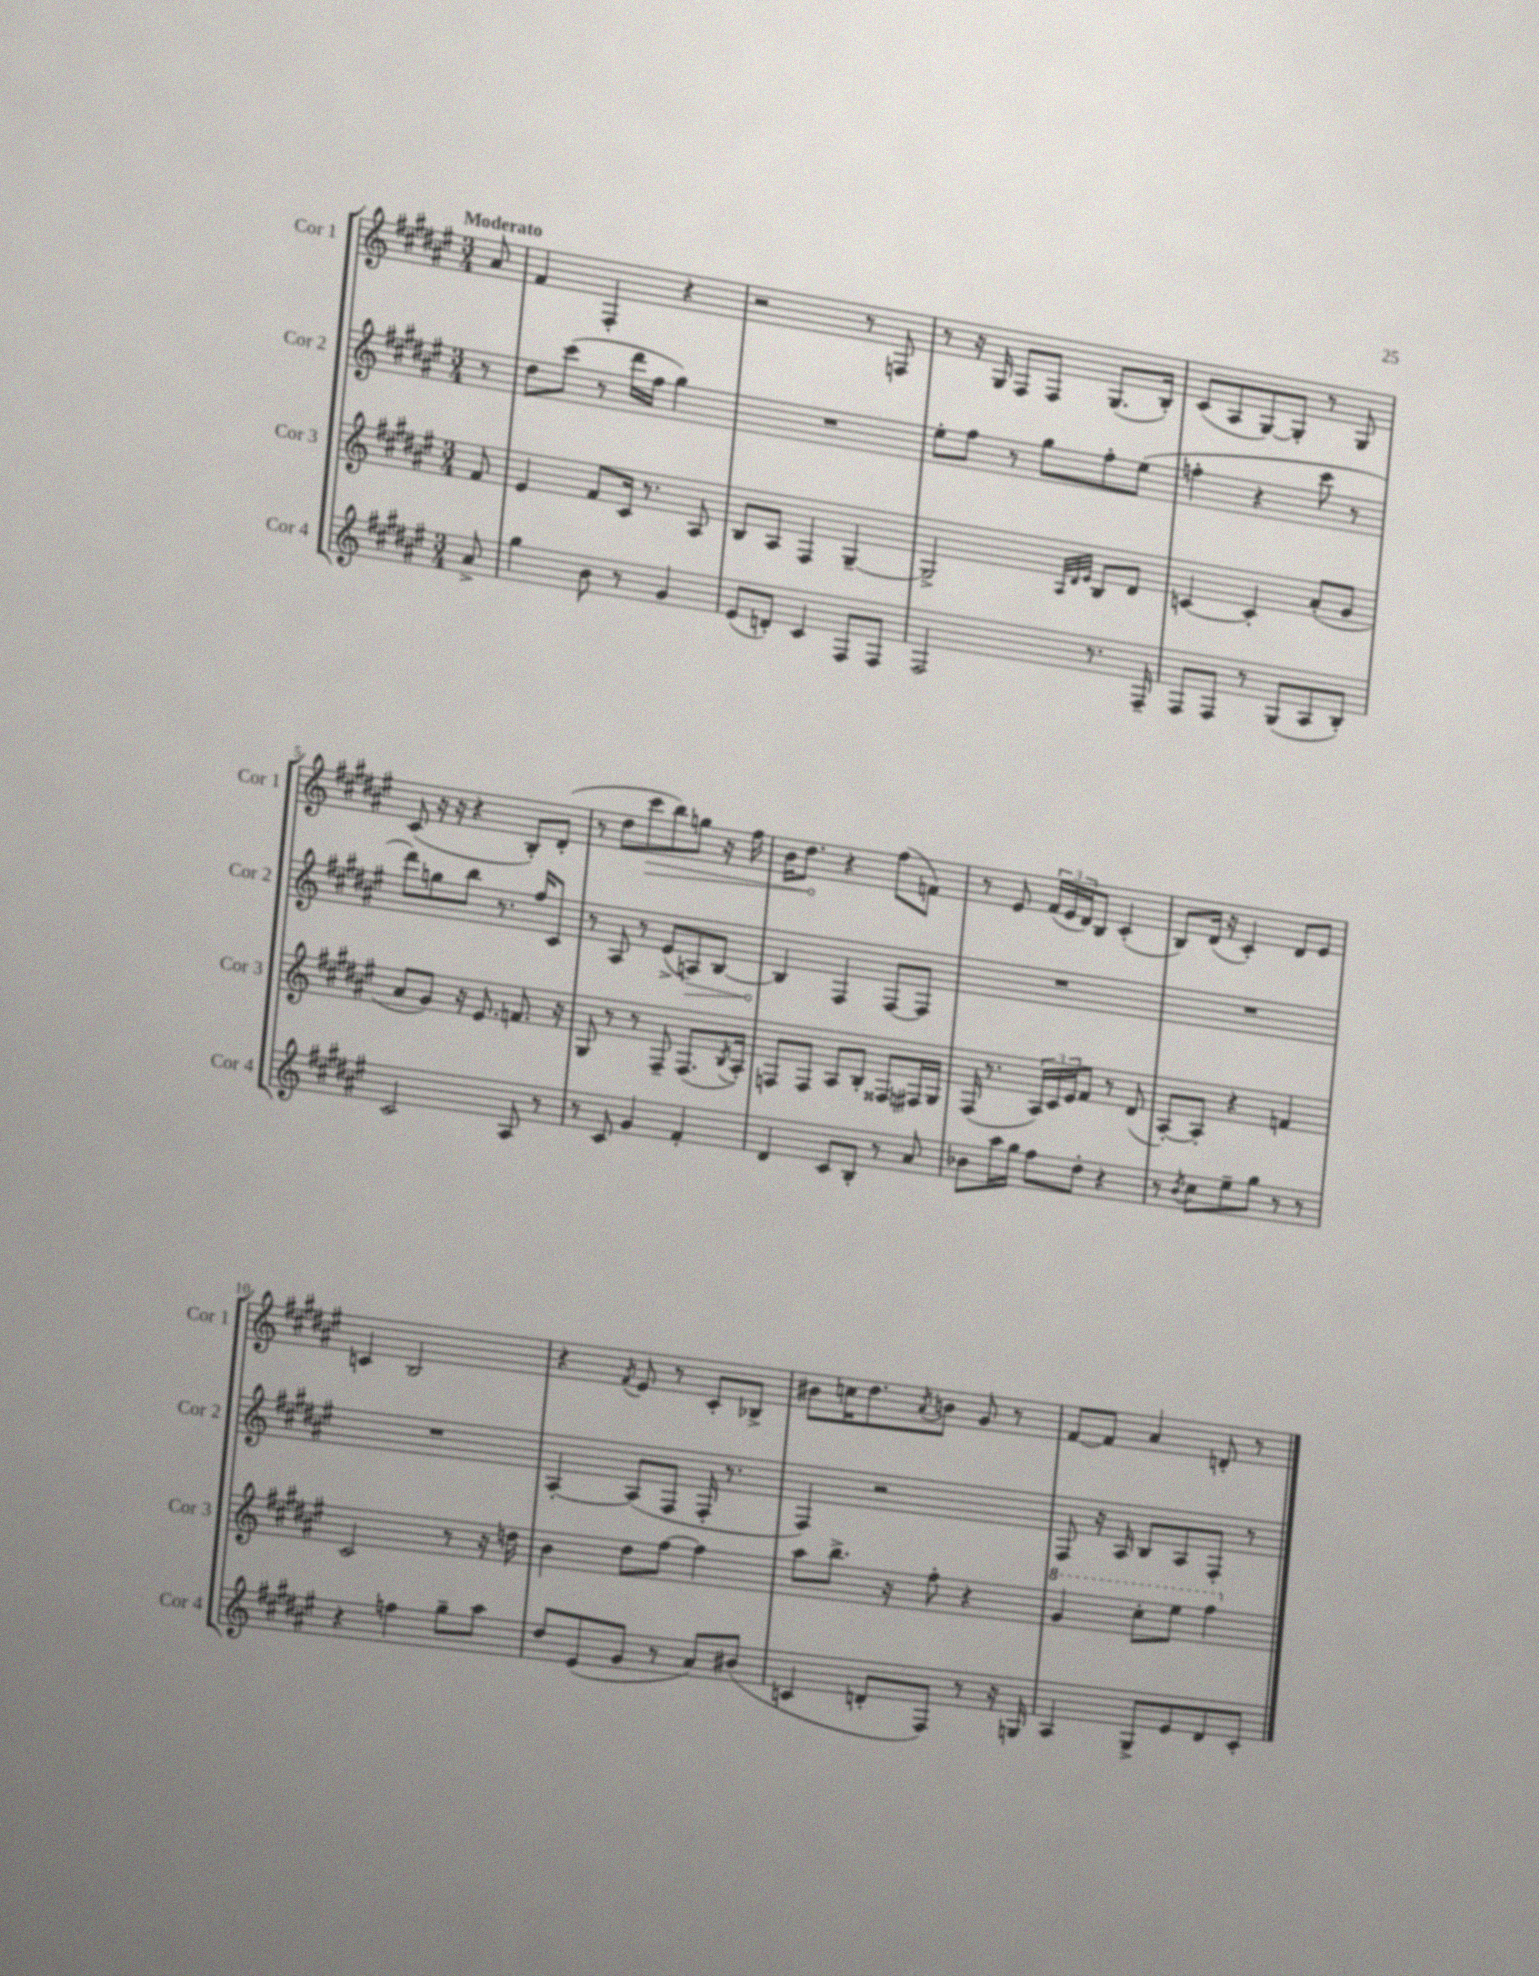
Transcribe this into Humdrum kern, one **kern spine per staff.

**kern	**kern	**kern	**kern
*staff4	*staff3	*staff2	*staff1
*clefG2	*clefG2	*clefG2	*clefG2
*k[f#c#g#d#a#e#]	*k[f#c#g#d#a#e#]	*k[f#c#g#d#a#e#]	*k[f#c#g#d#a#e#]
*M3/4	*M3/4	*M3/4	*M3/4
8a#^/	8f#/	8r	8a#/
=	=	=	=
4gg#\	4e#/	8dd#\L	4f#/
.	.	(8ccc#\J	.
8b\	8f#/L	8r	4F#'/
8r	16c#/Jk	16ddd#\LL	.
.	8.r	16ff#\JJ	.
4g#/	.	4gg#\)	4r
.	8A#/	.	.
=	=	=	=
(8e#/L	8B/L	2.r	2r
8d'/J)	8A#/J	.	.
4c#/	4F#/	.	.
8F#/L	[4G#~/	.	8r
8F#/J	.	.	8F/
=	=	=	=
2F#/	2G#^/]	8ee#'\L	8r
.	.	8ff#\J	16r
.	.	.	16G#/
.	.	8r	8F#/L
.	.	8gg#\L	8F#/J
.	32qqA#/LLL	.	.
.	32qqd#/	.	.
.	32qqe#/JJJ	.	.
8.r	8B/L	8ff#'\	(8.G#/L
.	8d#/J	(8ee#\J	.
16F#~/	.	.	16B'/Jk)
=	=	=	=
8F#/L	[4c/	4ff'\	(8c#/L
8F#/J	.	.	8A#/
8r	4c'/]	4r	[8G#/)
(8G#/L	.	.	8G#'/]J
8A#/	(8a#'/L	8ccc#\	8r
8B'/J)	8g#/J	8r	8G#/
=	=	=	=
2c#/	8a#/L	8ddd#\L)	(8c#/
.	8g#/J)	8gg\	16r
.	.	.	16r
.	16r	8bb\J	4r
.	8.e#/	.	.
.	.	8.r	.
8A#/	8.f/	.	8B'/L)
.	.	16ff#/LK	.
8r	.	8c#/J	(8d#'/J
.	16r	.	.
=	=	=	=
8r	8G#/	8r	8r
8c#/	8r	8A#/	8dd#\L
4g#/	8r	8r	8ccc#\
.	8F#~/	(8e#^/L	8bb\)
4f#'/	(8.F#/L	8A/)	8gg\J
.	.	[8B/J	16r
.	8qB/	.	.
.	16A#'/Jk)	.	16ff#\
=	=	=	=
4d#/	8F/L	4B/]	16b\LK
.	.	.	8.dd#\J
.	8F/J	.	.
8c#/L	8A#/L	4F#/	4r
8B'/J	8B'/J	.	.
8r	8F##/L	[8F#/L	(8ff#\L
8a#/	16F#/L	8F#/]J	8f\J)
.	16G#/JJ	.	.
=	=	=	=
8b-\L	(16F#/	2.r	8r
.	8.r	.	.
16aa#\L	.	.	8e#/
16gg#\JJ	.	.	.
8ff#\L	24A#/LL)	.	(24f#/LL
.	24c#/	.	24e#/
.	24e#/J	.	24d#/J)
8dd#'\J	8f#/J	.	8B/J
4r	8r	.	(4c#'/
.	(8d#/	.	.
=	=	=	=
8r	[8A#'/L)	2.r	8B/L)
8qb/	.	.	.
8cc#\L	8A#'/]J	.	(16d#/Jk
.	.	.	16r
8ee#~\	4r	.	4c#'/)
8gg#\J	.	.	.
8r	4f/	.	8d#/L
8r	.	.	8e#/J
=	=	=	=
4r	2c#/	2.r	4c/
4ff\	.	.	2B/
8gg#~\L	8r	.	.
8aa#\J	16r	.	.
.	16dd\	.	.
=	=	=	=
8dd#/L	4b\	[4A#'/	4r
(8e#/	.	.	.
.	.	.	8qf#/
8g#/J	8dd#\L	(8A#/]L	8e#/
8r	[8ff#\J	8F#/J	8r
8a#/L)	4ff#\]	16F#'/	8c#'/L
.	.	8.r	.
(8b#/J	.	.	8B-^/J
=	=	=	=
4c/	8aa#\L	4F#/)	8b#\L
.	8.bb^\J	.	16cc\K
.	.	.	8.dd#\
8d'/L	.	2r	.
.	16r	.	.
.	.	.	8qa#/
8F#/J)	8ff#'\	.	8b\J
8r	4r	.	8g#/
16r	.	.	8r
16G/	.	.	.
=	=	=	=
4A#/	4gg#/	8F#/	[8f#/L
.	.	16r	8f#/]J
.	.	16A#/	.
8G#^/L	8ccc#'\L	8B/L	4a#/
8e#/	8eee#\J	8A#/	.
8d#/	4fff#\	8F#'/J	8d'/
8c#'/J	.	8r	8r
==	==	==	==
*-	*-	*-	*-
